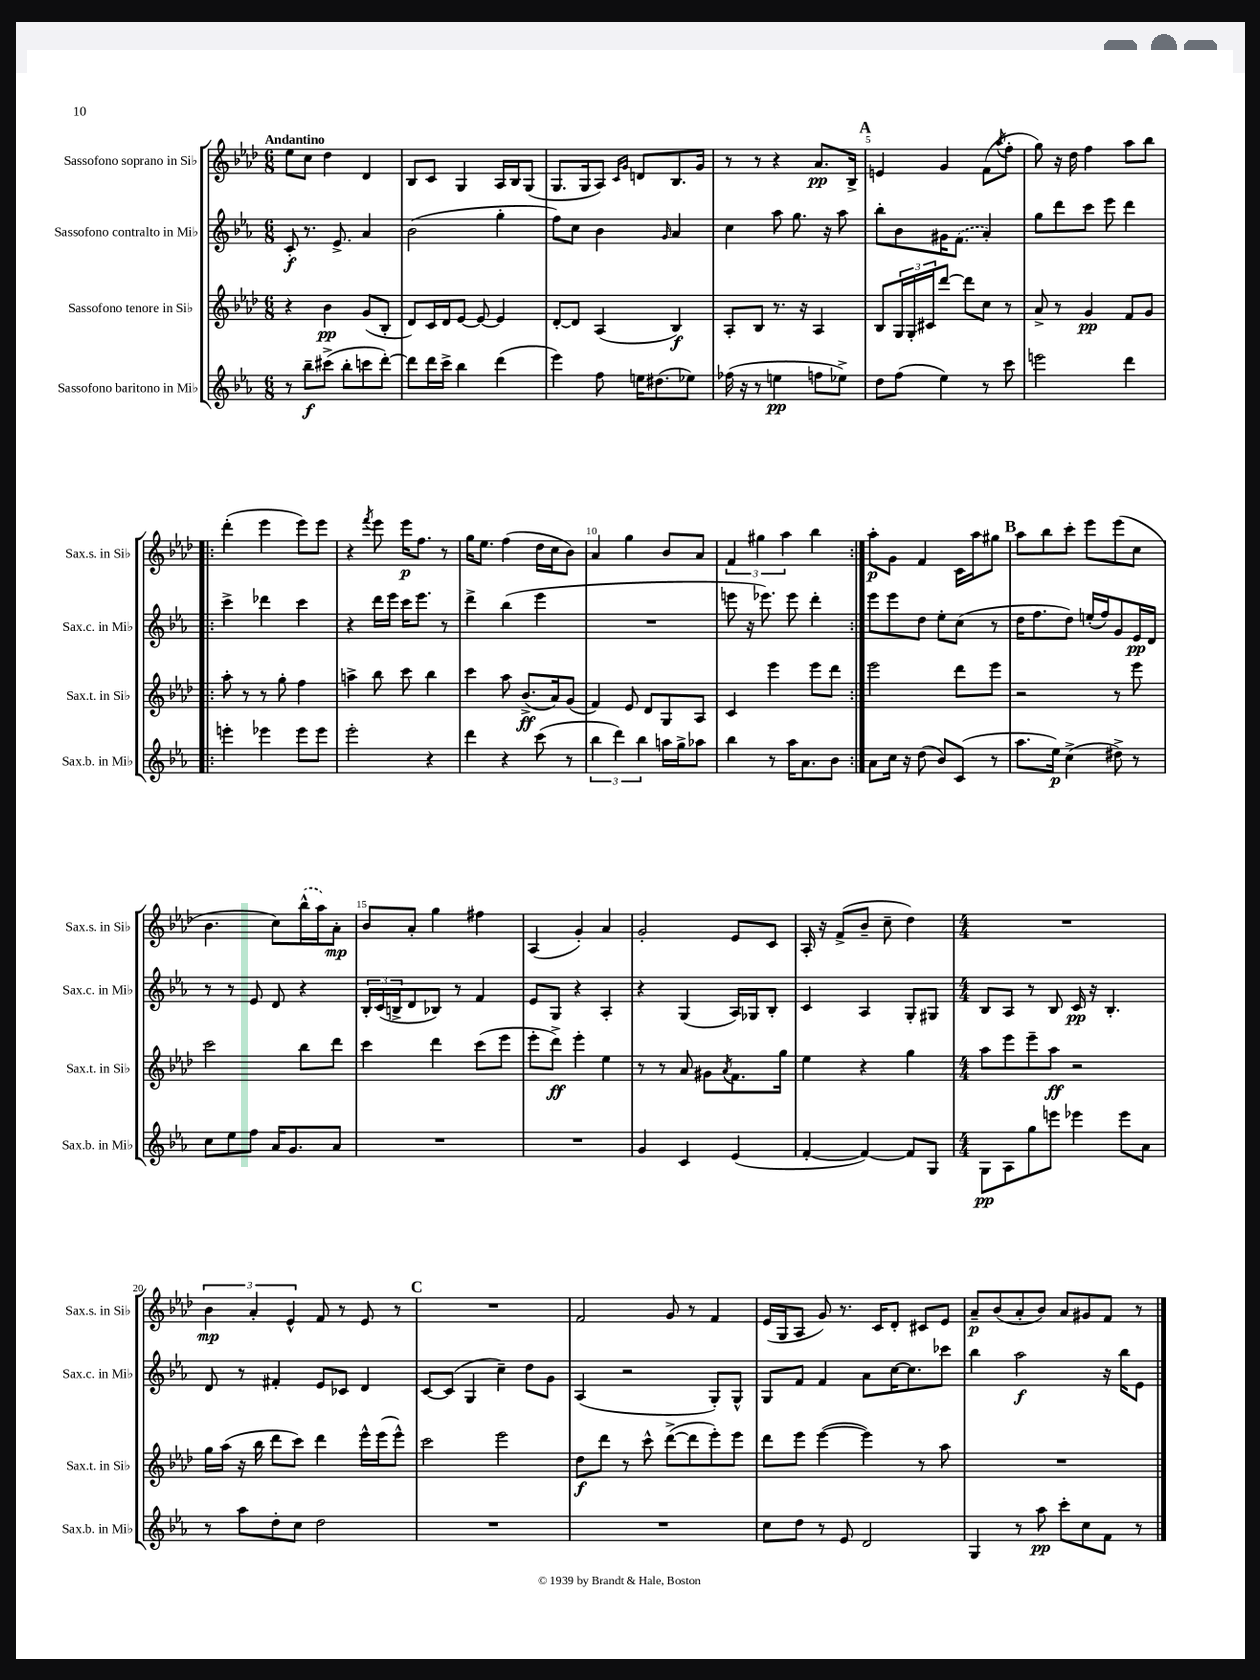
<<
\new StaffGroup <<
\new Staff = "s0" \with { instrumentName = "Sassofono soprano in Sib" shortInstrumentName = "Sax.s. in Sib" } {
    \clef treble \key aes \major \numericTimeSignature \time 6/8 \tempo "Andantino"
    ees''8 c''8 des''4 des'4 |
    bes8 c'8 g4 aes16 bes16 g8( |
    g8. g16 aes8) \grace { c'16 g'16 } d'8 bes8. g'16 |
    r8 r8 r4 aes'8.\pp bes16-> |
    \mark \markup { \bold "A" } e'4 g'4 f'8( \acciaccatura { aes''8 } f''8-. |
    g''8) r16 des''16 f''4 aes''8 bes''8 |
    \repeat volta 2 { des'''4-.( ees'''4 ees'''8) ees'''8 |
    r4 \acciaccatura { f'''8 } ees'''8 ees'''16\p f''8. r8 |
    g''16 ees''8. f''4( des''16 c''16 bes'8) |
    aes'4 g''4 bes'8 aes'8 |
    \tuplet 3/2 { f'4 gis''4 aes''4 } bes''4 | }
    aes''8-.\p g'8 f'4 c'16 aes''16 gis''8 |
    \mark \markup { \bold "B" } aes''8 bes''8 c'''8-. ees'''8 ees'''8( c''8 |
    bes'4. c''8) \once \slurDashed bes''16-^( aes''16) aes'8-.\mp |
    bes'8 aes'8-. g''4 fis''4 |
    aes4( g'4-.) aes'4 |
    g'2-. ees'8 c'8 |
    aes16-. r16 f'8->( bes'8-- c''8-- des''4) |
    \numericTimeSignature \time 4/4 R1 |
    \tuplet 3/2 { bes'4\mp aes'4-. ees'4-^ } f'8 r8 ees'8 r8 |
    \mark \markup { \bold "C" } R1 |
    f'2 g'8 r8 f'4 |
    ees'16( g16 aes8 g'8) r8. c'16 des'8-. cis'8 ees'8 |
    aes'8--\p bes'8( aes'8-. bes'8) aes'8 gis'8 f'8 r8 \bar "|." |
}
\new Staff = "s1" \with { instrumentName = "Sassofono contralto in Mib" shortInstrumentName = "Sax.c. in Mib" } {
    \clef treble \key ees \major \numericTimeSignature \time 6/8
    c'8-.\f r8. ees'8.-> aes'4 |
    bes'2( g''4-. |
    f''8) c''8 bes'4 \grace { g'16 } aes'4 |
    c''4 aes''8 g''8. r16 aes''8 |
    \mark \markup { \bold "A" } bes''8-. bes'8 gis'16 \once \slurDashed f'8.( aes'4-.) |
    g''8 d'''8 c'''8 ees'''8 d'''4 |
    \repeat volta 2 { c'''4-> des'''4 c'''4 |
    r4 d'''16 ees'''16 c'''16 ees'''8. r8 |
    d'''4-> bes''4( ees'''4 |
    R2. |
    e'''8 r16 ees'''8.) ees'''8 d'''4-. | }
    ees'''8 ees'''8 d''8 ees''8-. c''8( r8 |
    \mark \markup { \bold "B" } d''16 f''8. d''8) e''16-.( f''16) g'8 ees'16\pp d'16 |
    r8 r8 ees'8 d'8 r4 |
    \tuplet 3/2 { bes16-. c'16( b16-> } d'8 bes8) r8 f'4 |
    ees'8 g8 r4 aes4-. |
    r4 g4( aes16) ges16 bes8-. |
    c'4 aes4 g8-. gis8 |
    \numericTimeSignature \time 4/4 bes8 aes8 r8 bes8 c'16\pp r16 bes4.-. |
    d'8 r8 fis'4-. ees'8 ces'8 d'4 |
    \mark \markup { \bold "C" } c'8~ c'8( g4 c''4--) d''8 g'8 |
    aes4( r2 g8-.) g8-^ |
    g8 f'8 f'4 aes'8 c''16~ c''8. ces'''8 |
    bes''4 aes''2\f r16 bes''16 ees'8 \bar "|." |
}
\new Staff = "s2" \with { instrumentName = "Sassofono tenore in Sib" shortInstrumentName = "Sax.t. in Sib" } {
    \clef treble \key aes \major \numericTimeSignature \time 6/8
    r4 bes'4\pp g'8( bes8-. |
    des'8) c'16 des'16 ees'8~ ees'8~ ees'4 |
    des'8~-. des'8 aes4( bes4\f) |
    aes8-. bes8 r8. r16 aes4 |
    \mark \markup { \bold "A" } bes8 \tuplet 3/2 { g16 g16-. cis'16 } des'''8~ des'''8 c''8 r8 |
    aes'8-> r8 g'4\pp f'8 g'8 |
    \repeat volta 2 { aes''8-. r8 r8 g''8-. f''4 |
    a''4-> bes''8 c'''8 bes''4 |
    c'''4 aes''8 bes'8.->\ff( aes'16) g'8( |
    f'4) ees'8 des'8 g8 aes8 |
    c'4 ees'''4 ees'''8 des'''8 | }
    ees'''2 des'''8 ees'''8 |
    \mark \markup { \bold "B" } r2 r8 ees'''8 |
    c'''2 bes''8 des'''8 |
    c'''4 des'''4 c'''8( ees'''8 |
    ees'''8-. des'''8->\ff) ees'''4-. ees''4 |
    r8 r8 aes'8 gis'8 \acciaccatura { aes'8 } f'8. g''16 |
    ees''4 r4 g''4 |
    \numericTimeSignature \time 4/4 aes''8 ees'''8 ees'''8-- aes''8\ff r2 |
    g''16 aes''16( r16 bes''16 des'''8 c'''8) des'''4 ees'''16-^ ees'''16( ees'''8-^) |
    \mark \markup { \bold "C" } c'''2 ees'''2 |
    des''8\f des'''8 r8 c'''8-^ des'''8~->( des'''8 ees'''8-.) ees'''8 |
    des'''8 ees'''8 ees'''4~( ees'''4) r8 aes''8 |
    R1 \bar "|." |
}
\new Staff = "s3" \with { instrumentName = "Sassofono baritono in Mib" shortInstrumentName = "Sax.b. in Mib" } {
    \clef treble \key ees \major \numericTimeSignature \time 6/8
    r8 bes''8--\f cis'''8->( bes''8-. c'''8 d'''8~-.) |
    d'''8 d'''16 c'''16-> bes''4 d'''4( |
    ees'''4) f''8 e''16 dis''8.( ees''8) |
    fes''16( r16 r8 e''4\pp f''8 ees''8->) |
    \mark \markup { \bold "A" } d''8 f''8( ees''4) r8 c'''8 |
    e'''2 d'''4 |
    \repeat volta 2 { e'''4-. ees'''4 ees'''8 ees'''8 |
    ees'''2-. r4 |
    d'''4 r4 c'''8( r8 |
    \tuplet 3/2 { bes''4 d'''4) bes''4 } a''16 g''16-> aes''8 |
    bes''4 r8 aes''16 aes'8. bes'8 | }
    aes'8 c''16 r16 d''8( bes'8) c'8( r8 |
    \mark \markup { \bold "B" } aes''8. ees''16\p) c''4->( dis''8->) r8 |
    c''8 ees''8 f''8 aes'16 g'8. aes'8 |
    R2. |
    R2. |
    g'4 c'4 ees'4( |
    f'4~-. f'4~) f'8 g8 |
    \numericTimeSignature \time 4/4 g8\pp aes8 g''8 e'''8 ees'''4 ees'''8 aes'8 |
    r8 aes''8 d''8-. c''8 d''2 |
    \mark \markup { \bold "C" } R1 |
    R1 |
    c''8 d''8 r8 ees'8 d'2 |
    g4 r8 aes''8\pp c'''8-. c''8 f'8 r8 \bar "|." |
}
>>
>>
\layout { \context { \Score \override BarNumber.break-visibility = ##(#f #t #t) barNumberVisibility = #(every-nth-bar-number-visible 5) } }
